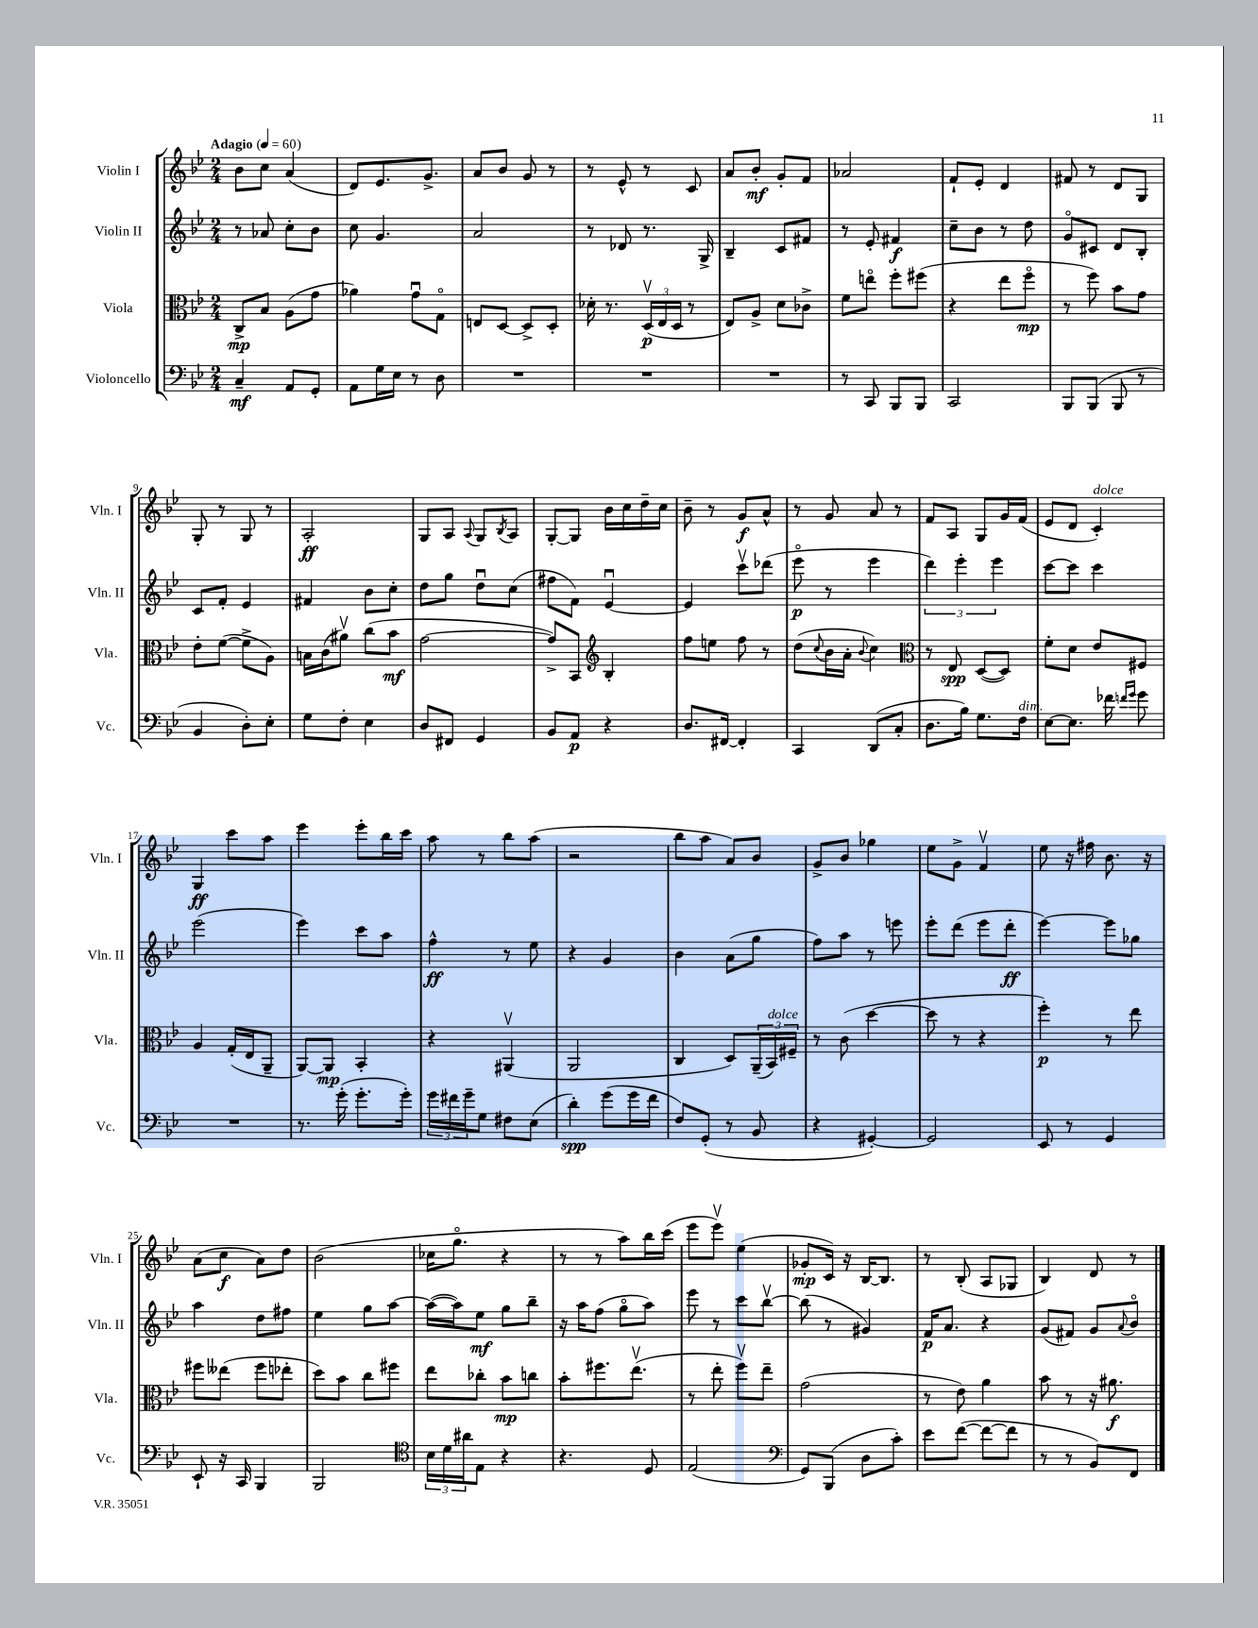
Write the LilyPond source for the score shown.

<<
\new StaffGroup <<
\new Staff = "s0" \with { instrumentName = "Violin I" shortInstrumentName = "Vln. I" } {
    \clef treble \key bes \major \numericTimeSignature \time 2/4 \tempo "Adagio" 4 = 60
    bes'8 c''8 a'4( |
    d'8) ees'8. g'8.-> |
    a'8 bes'8 g'8 r8 |
    r8 ees'8-^ r8 c'8 |
    a'8 bes'8-.\mf g'8-. f'8 |
    aes'2 |
    f'8-! ees'8-. d'4 |
    fis'8 r8 d'8 g8 |
    g8-. r8 g8 r8 |
    a2-.\ff |
    g8 a8 \appoggiatura { a8 } g8 \acciaccatura { bes8 } a8 |
    g8~-. g8 bes'16 c''16 d''16-- c''16 |
    bes'8-- r8 g'8\f a'8-^ |
    r8 g'8 a'8 r8 |
    f'8 a8 g8 g'16 f'16( |
    ees'8 d'8 c'4-.^\markup { \italic "dolce" }) |
    g4\ff c'''8 a''8 |
    ees'''4 ees'''8-. bes''16 c'''16 |
    a''8 r8 bes''8 a''8( |
    r2 |
    bes''8 a''8 a'8) bes'8 |
    g'8-> bes'8 ges''4 |
    ees''8 g'8-> f'4\upbow |
    ees''8 r16 fis''16 bes'8. r16 |
    a'8( c''8\f a'8) d''8 |
    bes'2( |
    ces''16 g''8.\flageolet r4 |
    r8 r8 a''8) bes''16 c'''16( |
    ees'''8 ees'''8\upbow) ees''4( |
    ges'8-.\mp c'16) r16 bes16~ bes8. |
    r8 bes8-.( a8 ges8 |
    bes4) d'8 r8 \bar "|." |
}
\new Staff = "s1" \with { instrumentName = "Violin II" shortInstrumentName = "Vln. II" } {
    \clef treble \key bes \major \numericTimeSignature \time 2/4
    r8 aes'8 c''8-. bes'8 |
    c''8 g'4. |
    a'2 |
    r8 des'8 r8. g16-> |
    bes4-- c'8 fis'8 |
    r8 ees'8-. fis'4\f |
    c''8-- bes'8 r8 d''8 |
    g'8\flageolet cis'8 d'8 bes8-. |
    c'8 f'8-. ees'4 |
    fis'4 bes'8 c''8-. |
    d''8 g''8 d''8\downbow c''8( |
    fis''8 f'8) ees'4~\downbow |
    ees'4 c'''8\upbow des'''8( |
    ees'''8\flageolet\p r8 ees'''4 |
    \tuplet 3/2 { d'''4) ees'''4-. ees'''4 } |
    c'''8~ c'''8 c'''4 |
    ees'''2( |
    ees'''4) c'''8 a''8 |
    f''4-^\ff r8 ees''8 |
    r4 g'4 |
    bes'4 a'8( g''8 |
    f''8) a''8 r8 e'''8 |
    ees'''8-. d'''8( ees'''8 d'''8-.\ff |
    ees'''4~) ees'''8 ges''8 |
    a''4 d''8 fis''8 |
    ees''4 g''8 a''8~ |
    a''16~( a''16) ees''8\mf g''8 bes''8-- |
    r16 a''16 f''8( g''8\flageolet a''8) |
    ees'''8 r8 c'''8 bes''8~\upbow |
    bes''8( r8 gis'4) |
    f'16\p a'8. r4 |
    g'8( fis'8) g'8 \appoggiatura { a'8 } bes'8\flageolet \bar "|." |
}
\new Staff = "s2" \with { instrumentName = "Viola" shortInstrumentName = "Vla." } {
    \clef alto \key bes \major \numericTimeSignature \time 2/4
    c8->\mp bes8 a8( g'8 |
    aes'4) g'8\downbow g8\flageolet |
    e8 d8~ d8-> d8-. |
    des'16-. r8. \tuplet 3/2 { d16\upbow\p( ees16 d16 } r8 |
    ees8) a8-> d'8 ces'8-> |
    f'8 e''8\flageolet f''8-. fis''8( |
    r4 ees''8 f''8\flageolet\mp |
    r8 f''8) bes'8 g'8 |
    ees'8-. f'8~( f'8-> a8) |
    b16 c'16( ais'8\upbow) c''8( bes'8\mf |
    g'2~ |
    g'8->) bes,8 \clef treble bes4-. |
    f''8 e''8 f''8 r8 |
    d''8( \appoggiatura { c''8 } bes'16 a'16-. \appoggiatura { bes'8 } c''4) |
    \clef alto r8 ees8\spp d8~( d8) |
    f'8-. d'8 ees'8 fis8 |
    a4 g16-.( ees16 a,8-- |
    a,8~) a,8\mp bes,4-. |
    r4 ais,4\upbow( |
    a,2 |
    c4 d8) \tuplet 3/2 { a,16--( bes,16^\markup { \italic "dolce" }) fis16-- } |
    r8 c'8( d''4~ |
    d''8 r8 r4 |
    f''4-.\p) r8 ees''8 |
    fis''8 eeses''8( fis''8 ees''8-. |
    d''8) bes'8 c''8 fis''8 |
    ees''8 ces''8-. bes'8\mp c''8 |
    bes'8-. fis''8. ees''8.\upbow( |
    r8 ees''8-. f''8\upbow) ees''8-- |
    g'2( |
    r8 ees'8) a'4 |
    bes'8 r8 r16 ais'8.\f \bar "|." |
}
\new Staff = "s3" \with { instrumentName = "Violoncello" shortInstrumentName = "Vc." } {
    \clef bass \key bes \major \numericTimeSignature \time 2/4
    c4--\mf a,8 g,8-. |
    a,8 g16 ees16 r8 d8 |
    R2 |
    R2 |
    R2 |
    r8 c,8 bes,,8 bes,,8 |
    c,2 |
    bes,,8 bes,,8( bes,,8 r8 |
    bes,4 d8-.) ees8-. |
    g8 f8-. ees4 |
    d8 fis,8 g,4 |
    bes,8 a,8\p r4 |
    d8. fis,16~ fis,4-. |
    c,4 d,8( c8-. |
    d8. bes16) g8. f16^\markup { \italic "dim." } |
    ees8~ ees8. fes'16 \grace { f'16 g'16 } g'8 |
    R2 |
    r8. g'16-.( g'8.-. g'16-.) |
    \tuplet 3/2 { g'16 fis'16 g'16-- } g8 fis8 ees8( |
    d'4-.\spp) g'8( g'16 f'16 |
    f8) g,8-.( r8 bes,8 |
    r4 gis,4~-.) |
    gis,2 |
    ees,8 r8 g,4 |
    ees,8-! r16 c,16 bes,,4 |
    bes,,2 |
    \clef tenor \tuplet 3/2 { bes16 d'16 ais'16 } ees8 r4 |
    r4. d8 |
    ees2( |
    \clef bass g,8) bes,,8( d8 c'8-.) |
    ees'8 f'8~( f'8~ f'8 |
    r8 r8 bes,8) f,8 \bar "|." |
}
>>
>>
